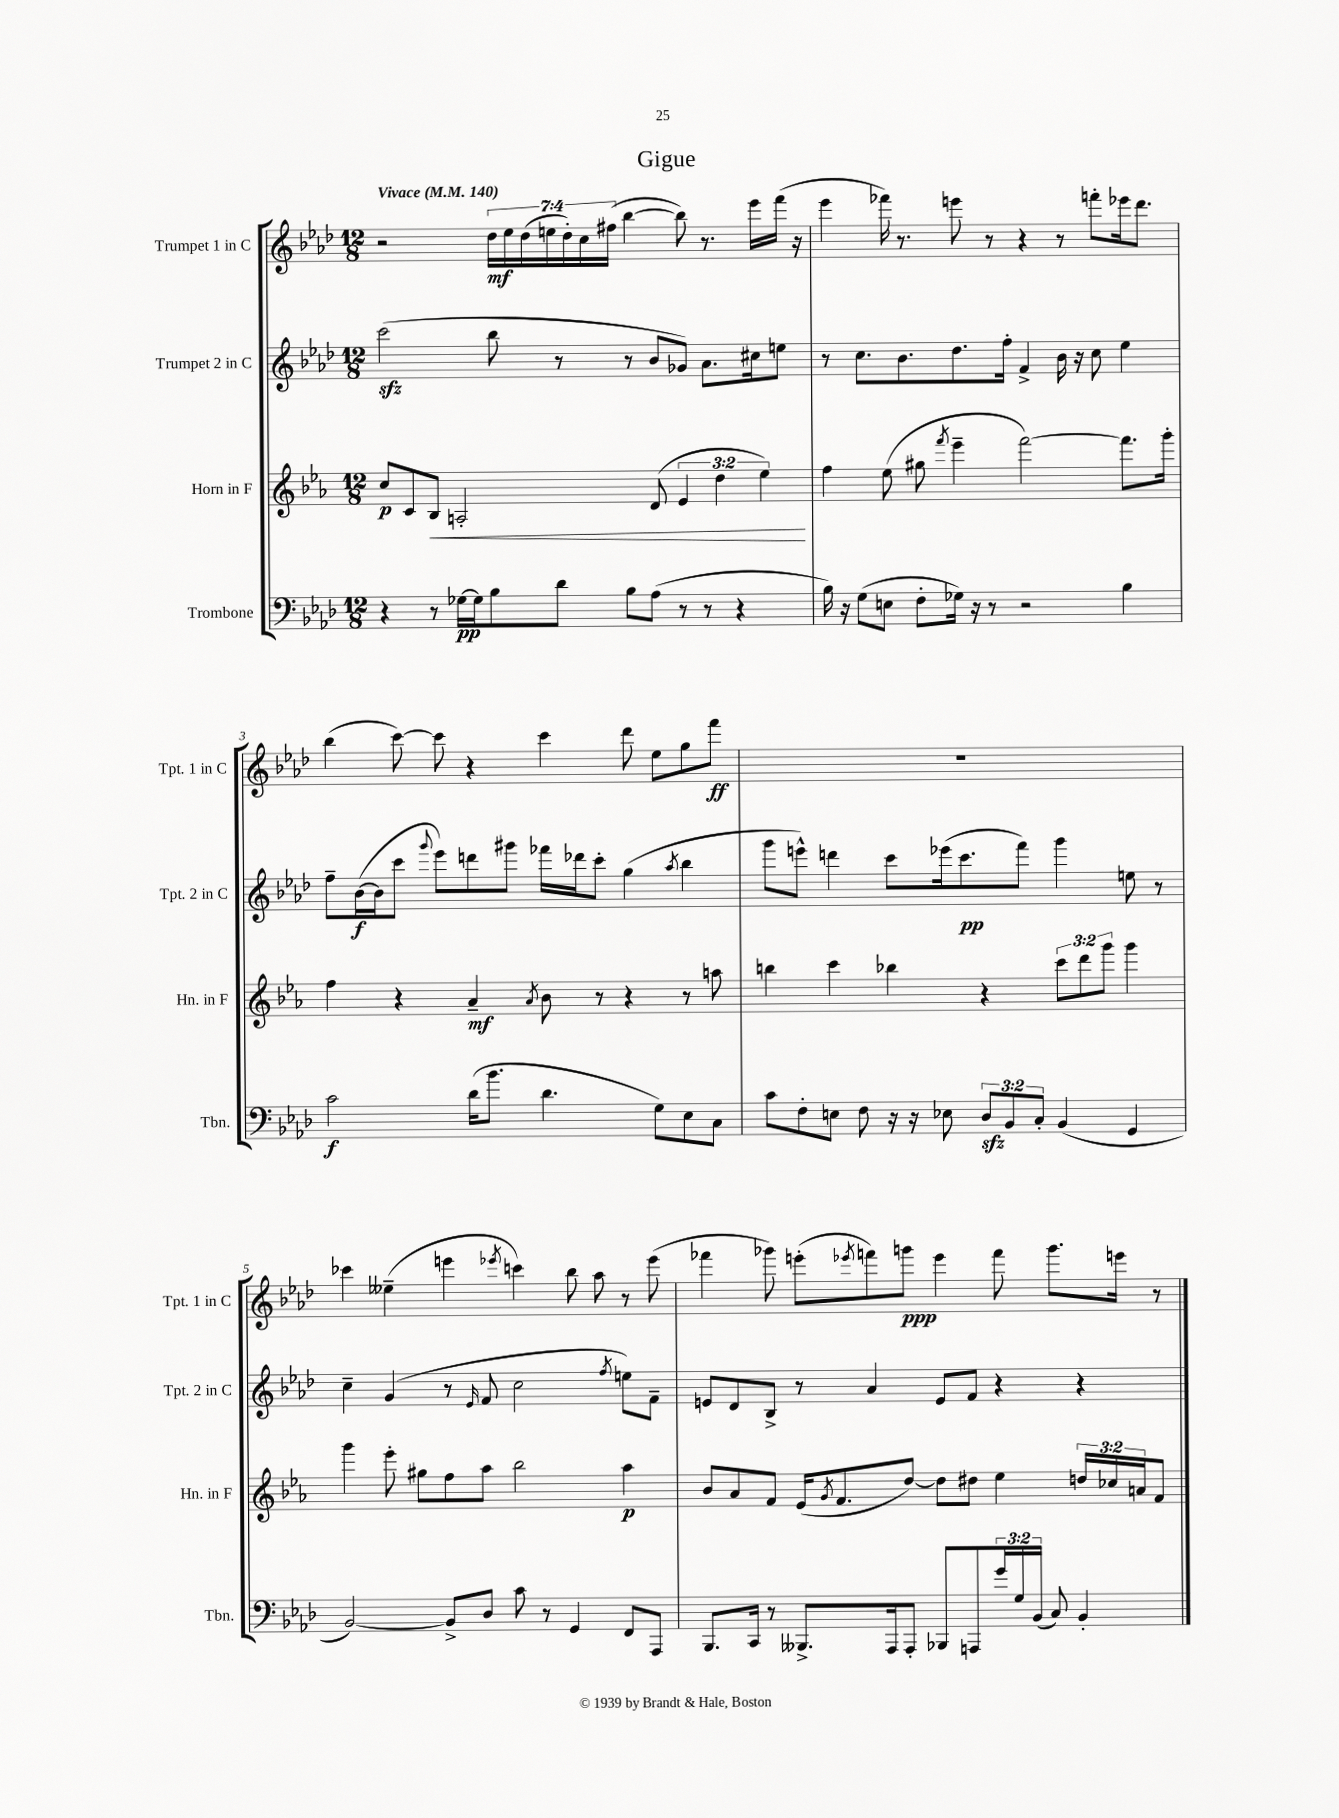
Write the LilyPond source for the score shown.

\header { title = "Gigue" }
<<
\new StaffGroup <<
\new Staff = "s0" \with { instrumentName = "Trumpet 1 in C" shortInstrumentName = "Tpt. 1 in C" } {
    \clef treble \key aes \major \numericTimeSignature \time 12/8 \override Staff.TupletNumber.text = #tuplet-number::calc-fraction-text \tempo "Vivace" 4 = 140
    r2 \tuplet 7/4 { des''16\mf ees''16 des''16( e''16 des''16-.) c''16 fis''16( } bes''4~ bes''8) r8. ees'''16 f'''16( r16 |
    ees'''4 fes'''16) r8. e'''8 r8 r4 r8 f'''8-. ees'''16 des'''8. |
    bes''4( c'''8~) c'''8 r4 c'''4 des'''8 ees''8 g''8 f'''8\ff |
    R1. |
    ces'''4 eeses''4--( e'''4 \acciaccatura { ees'''8 } c'''4) bes''8 aes''8 r8 ees'''8( |
    fes'''4 ges'''8) e'''8-.( \acciaccatura { ees'''8 } f'''8) g'''8\ppp ees'''4 f'''8 g'''8. e'''16 r8 \bar "|." |
}
\new Staff = "s1" \with { instrumentName = "Trumpet 2 in C" shortInstrumentName = "Tpt. 2 in C" } {
    \clef treble \key aes \major \numericTimeSignature \time 12/8
    c'''2\sfz( bes''8 r8 r8 bes'8 ges'8) aes'8. cis''16 e''8 |
    r8 c''8. bes'8. des''8. f''16-. f'4-> bes'16 r16 c''8 ees''4 |
    f''8-- bes'16~\f( bes'16 c'''8 \appoggiatura { g'''8 } ees'''8) d'''8 gis'''8 fes'''16 des'''16 c'''8-. g''4( \acciaccatura { aes''8 } bes''4 |
    g'''8 e'''8-^) d'''4 c'''8 ees'''16( c'''8.\pp f'''8) g'''4 e''8 r8 |
    c''4-- g'4( r8 \grace { ees'16 } f'8 c''2 \acciaccatura { f''8 } e''8) f'8-- |
    e'8 des'8 bes8-> r8 aes'4 e'8 f'8 r4 r4 \bar "|." |
}
\new Staff = "s2" \with { instrumentName = "Horn in F" shortInstrumentName = "Hn. in F" } {
    \clef treble \key ees \major \numericTimeSignature \time 12/8 \override Staff.TupletNumber.text = #tuplet-number::calc-fraction-text
    c''8\p c'8 bes8\< a2-. d'8( \tuplet 3/2 { ees'4 d''4 ees''4\!) } |
    f''4 ees''8( gis''8 \acciaccatura { f'''8 } ees'''4-- f'''2~) f'''8. g'''16-. |
    f''4 r4 aes'4--\mf \acciaccatura { aes'8 } bes'8 r8 r4 r8 a''8 |
    b''4 c'''4 bes''4 r4 \tuplet 3/2 { c'''8 d'''8 g'''8 } g'''4 |
    g'''4 ees'''8-. gis''8 f''8 aes''8 bes''2 aes''4\p |
    bes'8 aes'8 f'8 ees'16( \acciaccatura { g'8 } f'8. d''8~) d''8 dis''8 ees''4 \tuplet 3/2 { d''16 ces''16 a'16 } f'8 \bar "|." |
}
\new Staff = "s3" \with { instrumentName = "Trombone" shortInstrumentName = "Tbn." } {
    \clef bass \key aes \major \numericTimeSignature \time 12/8 \override Staff.TupletNumber.text = #tuplet-number::calc-fraction-text
    r4 r8 ges16~\pp ges16 bes8 des'8 bes8 aes8( r8 r8 r4 |
    bes16) r16 g8( e8 f8-. ges16) r16 r8 r2 bes4 |
    c'2\f des'16( bes'8. des'4. g8) ees8 c8 |
    c'8 f8-. e8 f8 r16 r16 ees8 \tuplet 3/2 { des8\sfz bes,8 c8-. } bes,4( g,4 |
    bes,2~) bes,8-> des8 c'8 r8 g,4 f,8 aes,,8 |
    bes,,8. c,16 r8 beses,,8.-> aes,,16 aes,,8-. bes,,8 a,,8 \tuplet 3/2 { g'16 g16 bes,16( } c8) bes,4-. \bar "|." |
}
>>
>>
